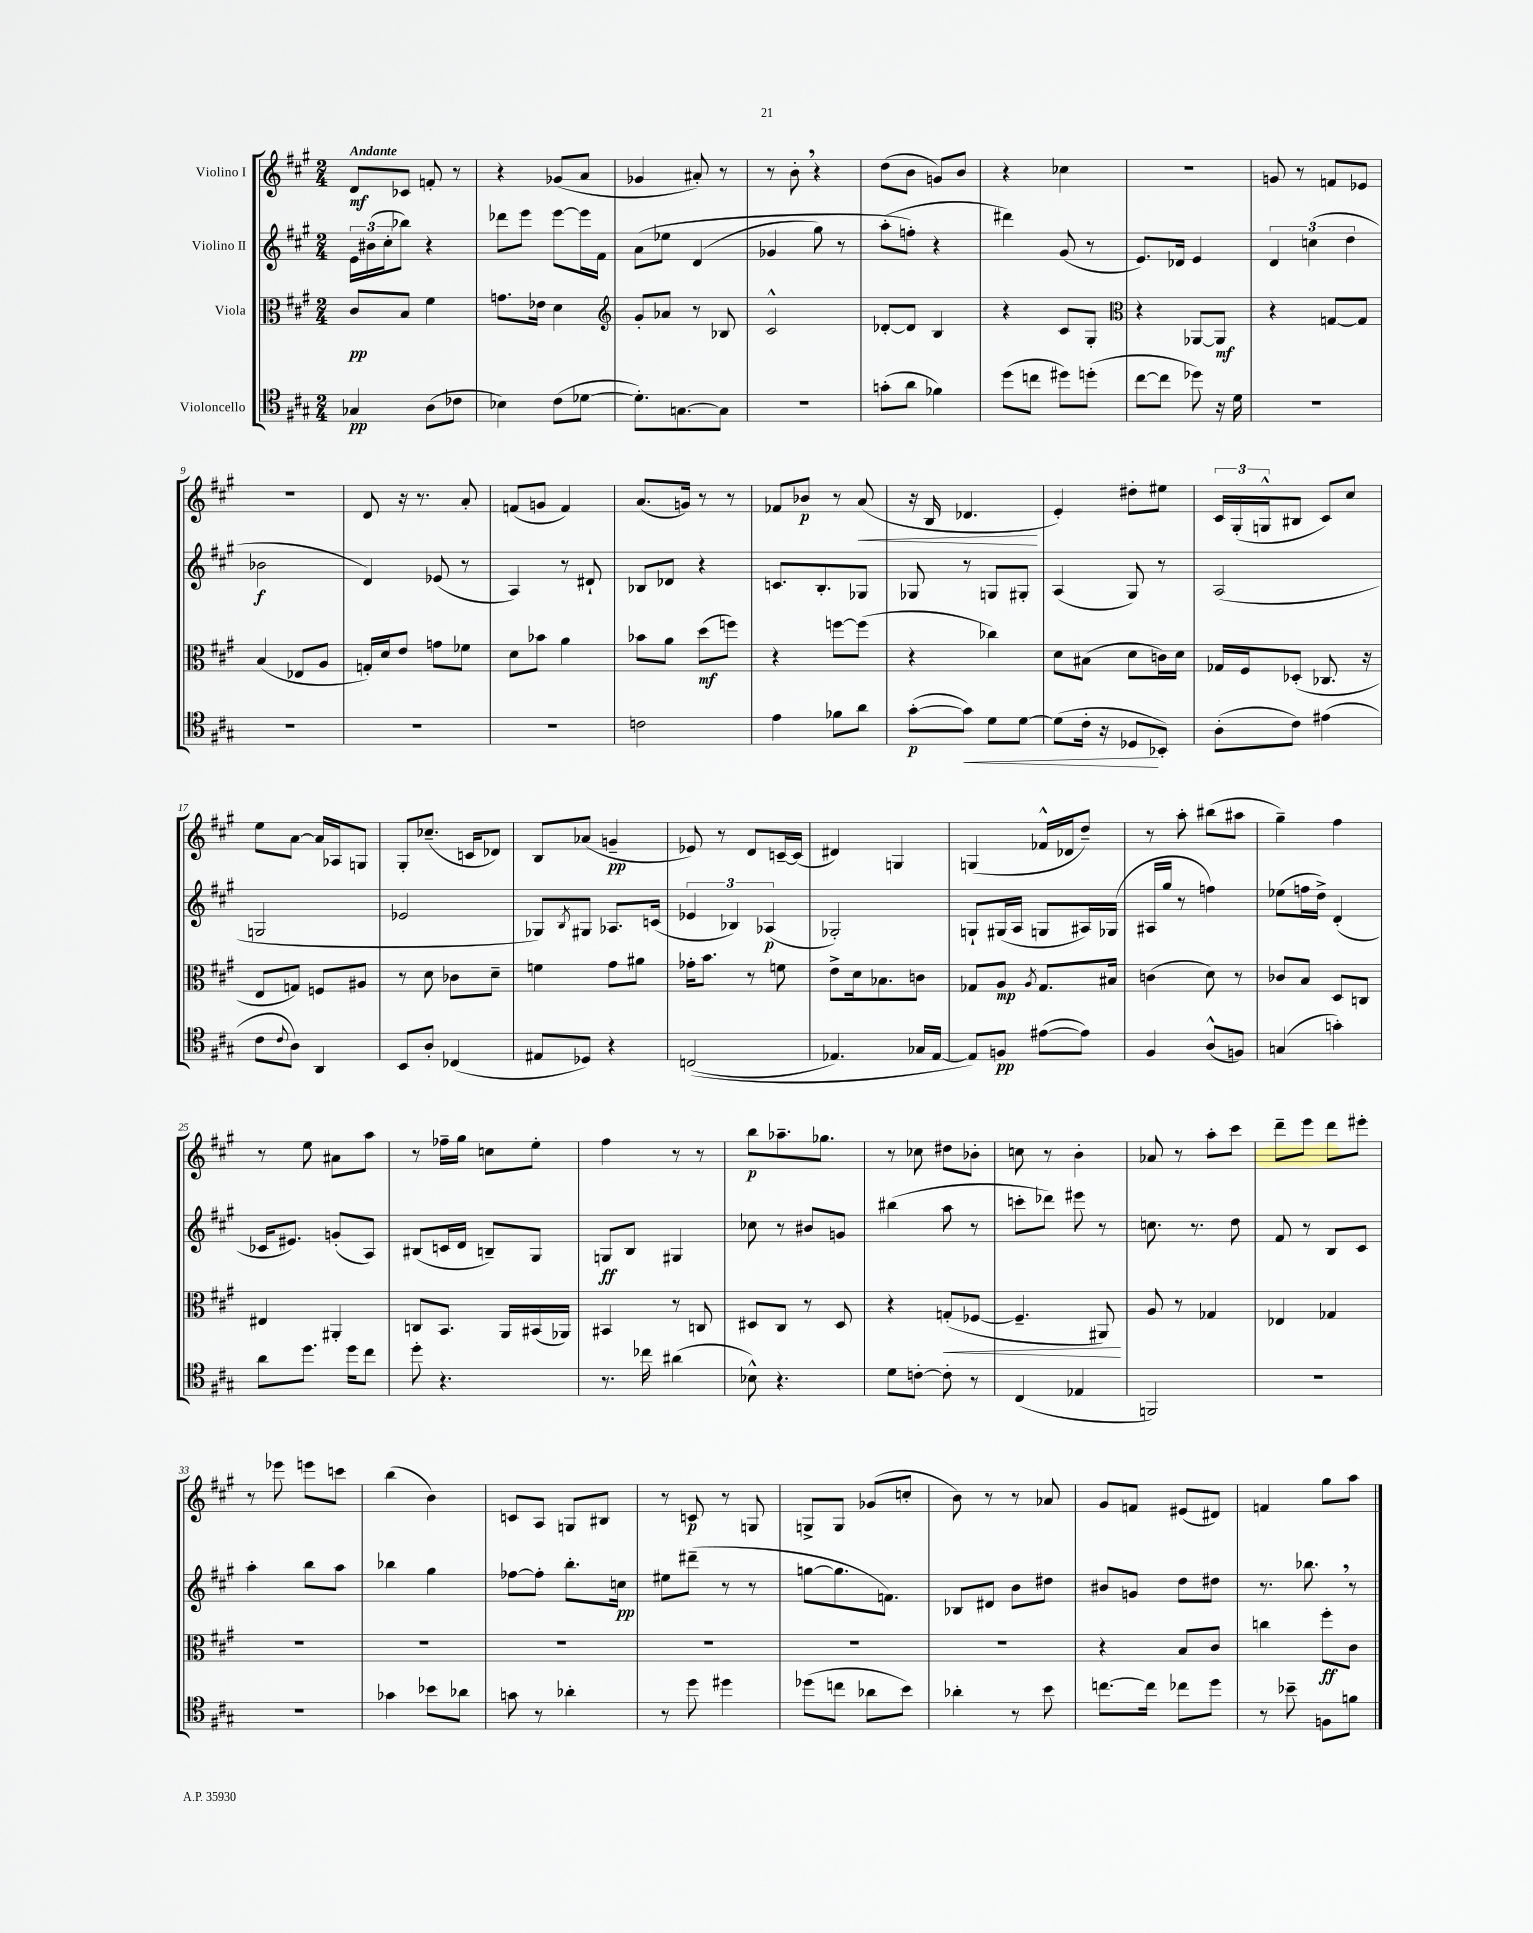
<<
\new StaffGroup <<
\new Staff = "s0" \with { instrumentName = "Violino I" } {
    \clef treble \key a \major \numericTimeSignature \time 2/4 \tempo "Andante"
    d'8\mf ces'8 f'8-. r8 |
    r4 ges'8( a'8 |
    ges'4 ais'8-.) r8 |
    r8 b'8-. \breathe r4 |
    d''8( b'8 g'8) b'8 |
    r4 ces''4 |
    R2 |
    g'8 r8 f'8 ees'8 |
    R2 |
    d'8 r16 r8. a'8-. |
    f'8( g'8 f'4) |
    a'8.( g'16) r8 r8 |
    fes'8 bes'8\p r8 a'8\<( |
    r16 b16 des'4.\! |
    e'4-.) dis''8-. eis''8 |
    \tuplet 3/2 { cis'16 gis16-.( g16-^ } bis8 cis'8) cis''8 |
    e''8 a'8~ a'16 aes16 g8 |
    gis8-. ces''8.--( c'16 des'8) |
    b8 aes'8( g'4--\pp |
    ees'8) r8 d'8 c'16~-- c'16( |
    dis'4) g4 |
    g4( fes'16-^ des'16 d''8--) |
    r8 a''8-. bis''8( ais''8 |
    gis''4--) fis''4 |
    r8 e''8 ais'8 a''8 |
    r8 fes''16-- gis''16 c''8 e''8-. |
    fis''4 r8 r8 |
    b''8\p aes''8.-- ges''8. |
    r8 ces''8 dis''8 bes'8-. |
    c''8 r8 b'4-. |
    aes'8 r8 a''8-. cis'''8 |
    d'''8-- e'''8 d'''8 eis'''8-. |
    r8 ees'''8 e'''8 c'''8 |
    b''4( b'4) |
    c'8 a8 g8 bis8 |
    r8 c'8\p r8 g8 |
    g8-> g8 ges'8( c''8-. |
    b'8) r8 r8 aes'8 |
    gis'8 f'8 eis'8( dis'8) |
    f'4 gis''8 a''8 \bar "|." |
}
\new Staff = "s1" \with { instrumentName = "Violino II" } {
    \clef treble \key a \major \numericTimeSignature \time 2/4
    \tuplet 3/2 { e'16 bis'16( cis''16-. } bes''8) r4 |
    des'''8 e'''8 e'''8~ e'''16 fis'16 |
    a'8\( ees''8 d'4( |
    ges'4 gis''8) r8 |
    a''8-.( f''8-.\) r4 |
    dis'''4) gis'8( r8 |
    e'8.) des'16 e'4 |
    \tuplet 3/2 { d'4 c''4( d''4 } |
    bes'2\f |
    d'4) ees'8( r8 |
    a4) r8 dis'8-! |
    bes8 des'8 r4 |
    c'8. b8.-. ges8 |
    ges8 r8 g8 gis8-. |
    a4( gis8) r8 |
    a2( |
    g2 |
    ees'2 |
    ges8) \acciaccatura { b8 } gis8 aes8. c'16( |
    \tuplet 3/2 { ees'4 bes4) aes4\p( } |
    ges2-.) |
    g8-! gis16( a16 g8 ais16) ges16( |
    ais16 gis''16 r8 f''4) |
    ees''8( f''16 d''16->) d'4-.( |
    ces'16 eis'8.) g'8-.( a8) |
    bis8( c'16 d'16 b8--) gis8 |
    g8\ff b8 gis4 |
    ces''8 r8 bis'8 g'8 |
    bis''4( a''8 r8 |
    c'''8-. des'''8) eis'''8 r8 |
    c''8. r8. d''8 |
    fis'8 r8 b8 cis'8 |
    a''4-. b''8 a''8 |
    bes''4 gis''4 |
    fes''8~ fes''8-. b''8.-. c''16\pp |
    eis''8 dis'''8--( r8 r8 |
    g''8~ g''8. f'8.) |
    bes8 dis'8 b'8 dis''8 |
    bis'8 g'8 d''8 dis''8 |
    r8. bes''8. \breathe r8 \bar "|." |
}
\new Staff = "s2" \with { instrumentName = "Viola" } {
    \clef alto \key a \major \numericTimeSignature \time 2/4
    cis'8\pp b8 fis'4 |
    g'8. ees'16 d'4 |
    \clef treble gis'8-. aes'8 r8 bes8 |
    cis'2-^ |
    des'8~-. des'8 b4 |
    r4 cis'8 gis8-. |
    \clef alto r4 aes,8~ aes,8\mf |
    r4 g8~ g8 |
    b4( ees8 a8 |
    g16-.) d'16 e'8 g'8 fes'8 |
    d'8 bes'8 a'4 |
    bes'8 a'8 d''8\mf( f''8) |
    r4 f''8~ f''8( |
    r4 ces''4) |
    d'8 bis8( d'8 c'16) d'16 |
    ges16 fis16 des8-.( ces8. r16 |
    e8 g8) f8 ais8 |
    r8 d'8 ces'8 d'8-- |
    f'4 gis'8 ais'8 |
    ges'16-. b'8. r8 f'8 |
    e'8-> d'16 bes8. c'8 |
    ges8 a8\mp \acciaccatura { a8 } ges8. bis16 |
    c'4( d'8) r8 |
    ces'8 b8 d8 c8 |
    eis4 ais,4-. |
    c8 b,8. a,16 bis,16( aes,16) |
    bis,4 r8 c8 |
    dis8 cis8 r8 dis8 |
    r4 g8-.\<( fes8~ |
    fes4.-- ais,8\!) |
    a8 r8 ges4 |
    ees4 ges4 |
    R2 |
    R2 |
    R2 |
    R2 |
    R2 |
    R2 |
    r4 b8 cis'8 |
    c''4 fis''8-.\ff cis'8 \bar "|." |
}
\new Staff = "s3" \with { instrumentName = "Violoncello" } {
    \clef tenor \key a \major \numericTimeSignature \time 2/4
    ges4\pp a8( ces'8 |
    bes4) cis'8( des'8~ |
    des'8.-.) g8.~ g8 |
    r2 |
    g'8-.( a'8 fes'4) |
    d''8( c''8 dis''8) d''8-.( |
    cis''8~ cis''8 des''8) r16 d'16 |
    R2 |
    R2 |
    R2 |
    R2 |
    c'2 |
    e'4 fes'8 a'8 |
    gis'8~-.\p( gis'8\<) d'8 d'8~ |
    d'8( cis'16-. r16 des8\! bes,8-.) |
    a8-.( cis'8) eis'4( |
    cis'8 \appoggiatura { cis'8 } a8) a,4 |
    b,8 a8-. ces4( |
    eis8 des8) r4 |
    c2(\( |
    ees4.) ges16 ees16~ |
    ees8\) f8\pp eis'8~( eis'8) |
    fis4 a8-^( f8) |
    g4( g'4-.) |
    a'8 d''8. d''16 cis''8 |
    d''8-. r4. |
    r8. ces''16 ais'4( |
    bes8-^) r4. |
    d'8 c'8~-. c'8-. r8 |
    cis4( ees4 |
    f,2) |
    R2 |
    R2 |
    ges'4 bes'8 aes'8 |
    g'8 r8 aes'4-. |
    r8 d''8 dis''4 |
    des''8( c''8 aes'8 b'8) |
    aes'4-. r8 b'8 |
    c''8.~ c''16 ces''8 d''8 |
    r8 bes'8-- f8 f'8 \bar "|." |
}
>>
>>
